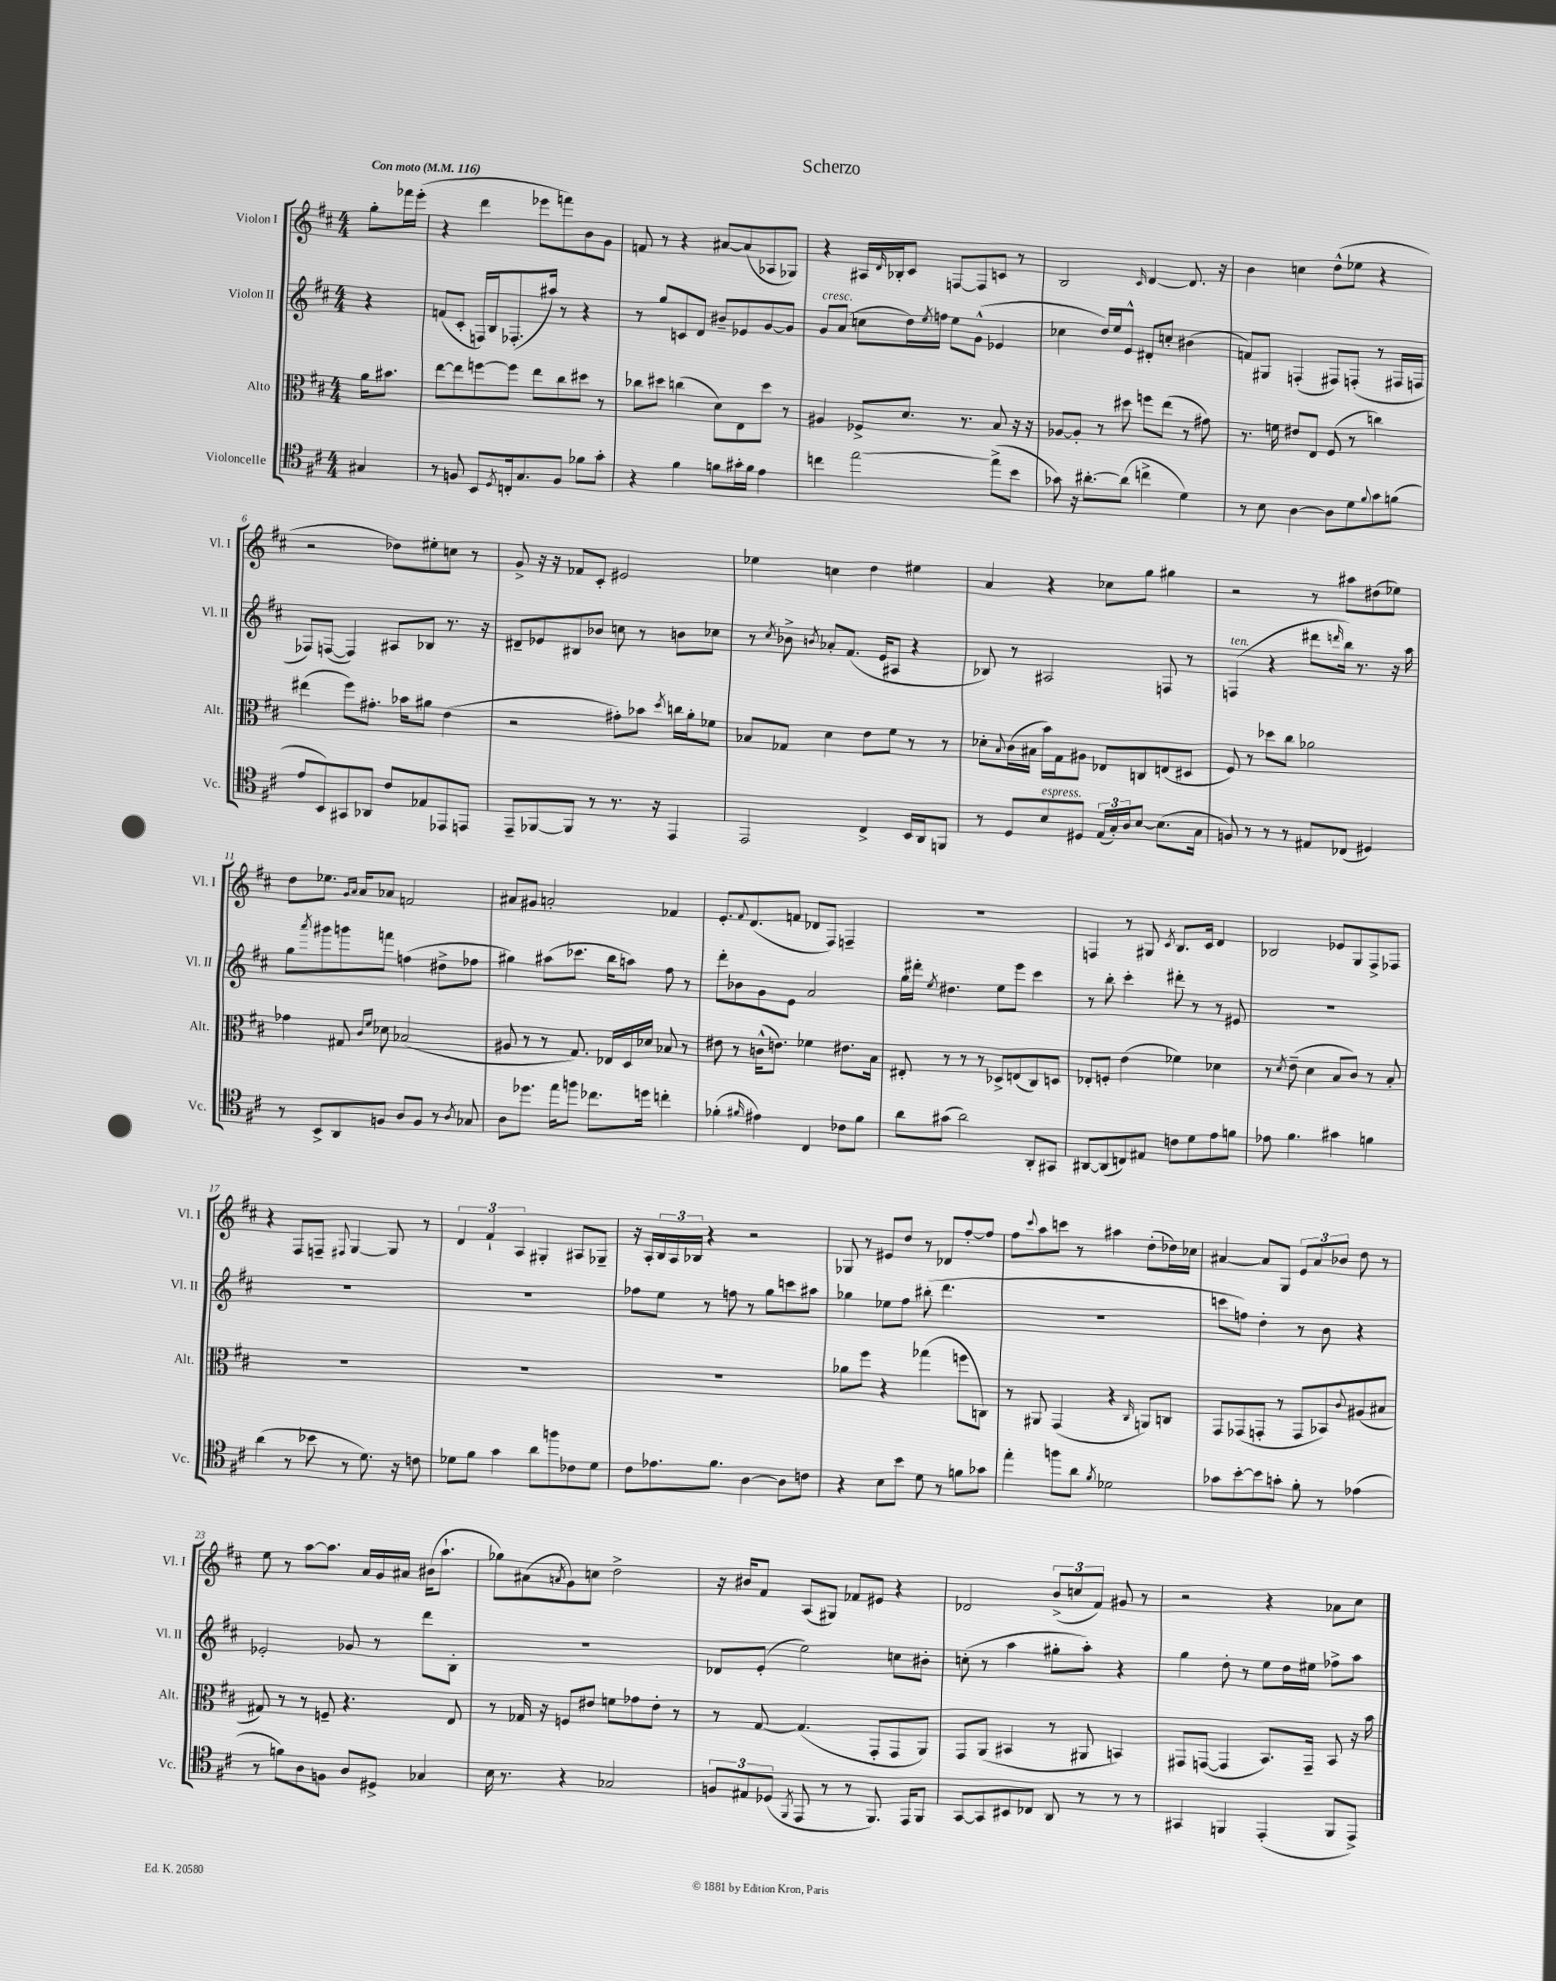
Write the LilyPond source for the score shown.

\header { title = "Scherzo" }
<<
\new StaffGroup <<
\new Staff = "s0" \with { instrumentName = "Violon I" shortInstrumentName = "Vl. I" } {
    \clef treble \key d \major \numericTimeSignature \time 4/4 \partial 4 \tempo "Con moto" 4 = 116
    g''8-. fes'''16 e'''16-.( |
    r4 d'''4 ees'''8 f'''8) b'8 g'8 |
    f'8 r8 r4 ais'8~ ais'8( aes8 ges8) |
    r4 ais16 \grace { d'16 } bes16-. cis'8 f8~ f8 c'8 r8 |
    b2 \grace { cis'16 } d'4~ d'8. r16 |
    b'4 c''4 d''8-^( ees''8 r4 |
    r2 des''8) eis''8-. c''8 r8 |
    g'8-> r16 r16 fes'8 cis'8-. eis'2 |
    ees''4 c''4 d''4 eis''4 |
    a'4 r4 ces''8 g''8 gis''4 |
    r2 r8 ais''8 dis''8( ees''8) |
    d''8 ees''8. \grace { g'16 a'16 } a'16 aes'8 f'2 |
    ais'8 gis'8 a'2-. fes'4 |
    e'8.-. \appoggiatura { fis'8 } d'8.( f'8 des'8 fis8) f4-- |
    R1 |
    f4 r8 gis8 \acciaccatura { cis'8 } b8. cis'16 d'4 |
    bes2 ees'8 g8 fis8-> fes8 |
    r4 fis8 f8-- \appoggiatura { fis8 } g4~ g8 r8 |
    \tuplet 3/2 { d'4 fis'4-! a4 } gis4-. ais8 ges8-- |
    r16 a16-. \tuplet 3/2 { b16 a16 bes16 } r4 r2 |
    ges8 r8 eis'8 d''8 r8 des'8 fis''8~-. fis''8 |
    fis''8 \appoggiatura { cis'''8 } a''8 c'''8 r8 ais''4 d''8-.( des''16) ces''16 |
    ais'4~ ais'8 g8 \tuplet 3/2 { e'8 ais'8 bes'8 } d''8 r8 |
    e''8 r8 a''8~ a''8. a'16 g'16 ais'16 bis'16( a''8.-! |
    ges''8) ais'8( \acciaccatura { a'8 } g'8) c''8 d''2-> |
    r16 bis'16 fis'8 a8( gis8) fes'8 eis'8 r4 |
    des'2 \tuplet 3/2 { b'8->( c''8 fis'8) } gis'8 r8 |
    r2 r4 aes'8 cis''8 \bar "|." |
}
\new Staff = "s1" \with { instrumentName = "Violon II" shortInstrumentName = "Vl. II" } {
    \clef treble \key d \major \numericTimeSignature \time 4/4 \partial 4
    r4 |
    f'8( cis'8-. f16) b16 fes8.-.( ais''16) r8 r4 |
    r8 g''8 c'8 d'8 bis'8-- ees'8 g'8~ g'8 |
    g'8^\markup { \italic "cresc." } a'8( c''8 d''16) \acciaccatura { e''8 } f''16 e''8 g'8-^( ees'4 |
    ces''4 d''16) e''16 e'8-^ dis'8-. c''8-. bis'4( |
    f'8) gis8 f4-.( fis8) f8-.( r8 fis16 f16 |
    fes8) f8~( f4) ais8 bes8 r8. r16 |
    dis'8-- ees'8 bis8 bes'8 c''8 r8 b'8 ces''8 |
    r8 \acciaccatura { cis''8 } bes'8-> \acciaccatura { b'8 } aes'8-. fis'8.( e'16 ais8 r4 |
    bes8) r8 ais2 f8 r8 |
    f4^\markup { \italic "ten." }( r4 dis'''8 \grace { d'''16 } b''16) r8. r16 a''16 |
    g''8 \acciaccatura { a'''8 } gis'''8 g'''8 f'''8 f''4( dis''8-> fes''8 |
    gis''4) ais''8( ces'''8. b''16 a''8) fis''8 r8 |
    d'''8-. bes'8 g'8 e'8 a'2 |
    g''16 dis'''16-. \acciaccatura { e''8 } dis''4. e''8 e'''8 cis'''4 |
    r8 b''8-. cis'''4-. dis'''8-. r8 r8 eis'8 |
    R1 |
    R1 |
    R1 |
    fes''8 e''8 r8 f''8 r8 g''8 c'''8 ais''8 |
    ges''4 ees''8 fis''8 bis''8-.( d'''4. |
    R1 |
    c'''8 f''8) d''4-. r8 b'8 r4 |
    ees'2-. ges'8 r8 d'''8 b8-. |
    R1 |
    des'8 e'8-.( e''2) c''8 bis'8-. |
    c''8-.( r8 a''4 gis''8-. a''8-.) r4 |
    g''4 d''8-. r8 e''8 d''16 eis''16 fes''8-> a''8 \bar "|." |
}
\new Staff = "s2" \with { instrumentName = "Alto" shortInstrumentName = "Alt." } {
    \clef alto \key d \major \numericTimeSignature \time 4/4 \partial 4
    a'16 bis'8. |
    e''8~ e''8 f''8~ f''8 e''8 cis''8 dis''8 r8 |
    ces''8 dis''8 c''4( d'8) e8 dis''8 r8 |
    ais4 fes8-> d'8. r8. b8 r16 r16 |
    aes8~ aes8-. r8 dis''8 f''8 e''8( r8 gis'8) |
    r8. f'16 eis'8 e8 fis8( r8 c''4) |
    eis''4( fis''8) gis'8.-. bes'16 ais'8 e'4( |
    r2 gis'8-.) bes'8 \acciaccatura { d''8 } c''16 a'16-. fes'8 |
    bes8 ges8 d'4 e'8 fis'8 r8 r8 |
    des'8-. \appoggiatura { b8 } cis'16( bis16 b'16) g16 ais8 ees8 c8 e8( dis8 |
    fis8) r8 des''8 cis''8 aes'2 |
    ges'4 gis8 \grace { cis'16 fis'16 } des'8 bes2( |
    ais8 r8 r8 g8.) ees16 d16 des'16 bes8 r8 |
    eis'8 r8 c'16-^( e'8.) fes'4 eis'8. b16 |
    eis8-. r8 r8 r8 des8-> e8( cis8) d8 |
    ees8-. f8-. e'4( fes'4) des'4 |
    r8 \acciaccatura { d'8 } e'8--( d'4 b8 cis'8) r8 b8-. |
    R1 |
    R1 |
    R1 |
    aes'8 fis''8 r4 ges''4( f''8 c8) |
    r8 ais,8 g,4( r4 \grace { cis16 } a,8) c8 |
    g,8 ges,8( g,8-. r8 g,8 bes,8) \appoggiatura { cis'8 } ais8( bis8 |
    gis8) r8 r8 f8-- r4. e8 |
    r8 ges16 r16 f8 eis'8 f'8 ges'8 eis'8-. r8 |
    r8 g8~ g4.( g,8-. g,8 a,8) |
    g,8 a,8( bis,4 r8 ais,8 b,4) |
    gis,8 g,8~( g,4 b,8.) g,16-- b,8 r16 b'16 \bar "|." |
}
\new Staff = "s3" \with { instrumentName = "Violoncelle" shortInstrumentName = "Vc." } {
    \clef tenor \key d \major \numericTimeSignature \time 4/4 \partial 4
    gis4 |
    r8 f8 b,8 \acciaccatura { d8 } c16-. g8. f8 fes'8 g'8-. |
    r4 fis'4 f'8 gis'16-. f'16 e'4 |
    c''4 e''2~ e''8->( b'8 |
    ges'8) r16 ais'8.~-. ais'8( c''4-> d'4) |
    r8 b8 a4~ a8 d'8 \appoggiatura { fis'8 } g'8 f'8( |
    e'8 b,8) gis,8 aes,8 cis'8 ees8 ees,8 e,8 |
    e,8-- fes,8~ fes,8 r8 r8. r16 e,4 |
    e,2 cis4-> b,16 a,16 f,8 |
    r8 d8 b8^\markup { \italic "espress." } dis8 \tuplet 3/2 { e16( g16-.) a16 } b8~ b8.( g16 |
    f8) r8 r8 r8 eis8 ces8( dis4) |
    r8 b,8-> a,8 f8 a8 f8 r8 \acciaccatura { a8 } ges8 |
    a8 des''8. e''16 f''8 ces''8. d''16 c''4-. |
    fes'4-.( \grace { fis'16 } eis'4) cis4 ces'8 fis'8 |
    a'8 gis'8( a'2) a,8-. gis,8 |
    ais,8~ ais,8( c8) eis8 c'8 d'8 e'8 f'8 |
    ees'8 fis'4. gis'4 f'4 |
    a'4( r8 bes'8 r8 d'8.) r16 c'8 |
    des'8 fis'8 g'4 a'8 f''8 ces'8 des'8 |
    cis'8 ees'8. fis'8. a4~ a8 c'8 |
    r4 b8 b'8 d'8 r8 f'8 ges'8 |
    e''4-. f''8 a'8 \acciaccatura { fis'8 } des'2 |
    ges'8 b'8~-. b'8 g'8-. fis'8-. r8 ees'4( |
    r8 f'8) a8 f8 a8 dis8-> ges4 |
    b16 r8. r4 ges2 |
    \tuplet 3/2 { f8 eis8 des8( } \acciaccatura { fis,8 } e,8 r8 r8 fis,8.) e,16 fis,8 |
    g,8~ g,8 bis,8 ces8 a,8 r8 r8 r8 |
    gis,4 f,4 e,4-.( f,8 e,8->) \bar "|." |
}
>>
>>
